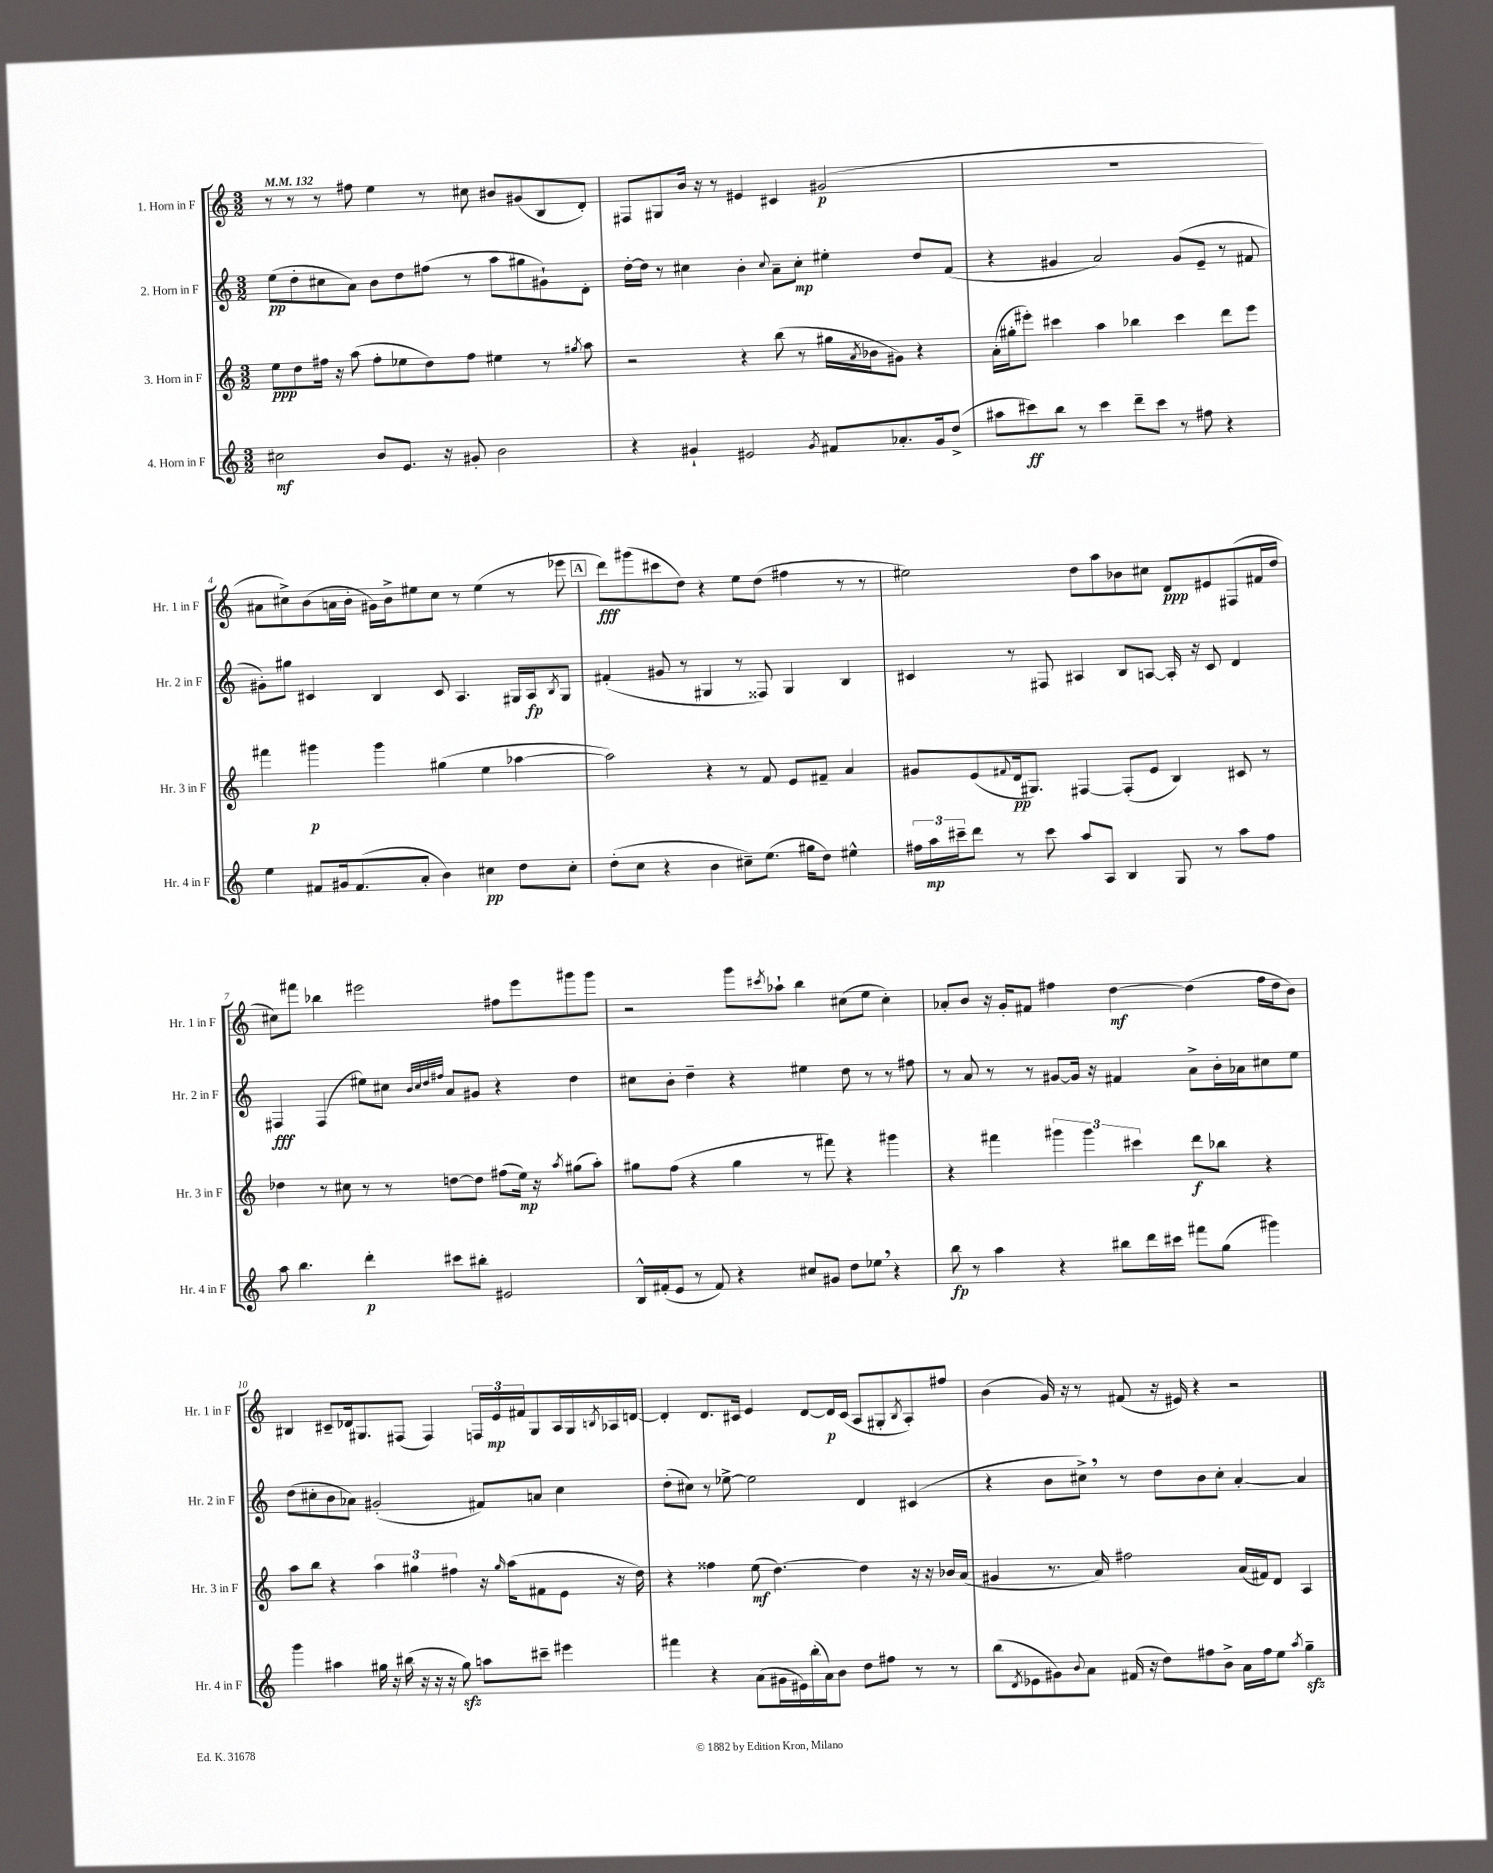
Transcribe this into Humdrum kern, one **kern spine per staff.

**kern	**dynam	**kern	**dynam	**kern	**dynam	**kern	**dynam
*part4	*part4	*part3	*part3	*part2	*part2	*part1	*part1
*staff4	*staff4	*staff3	*staff3	*staff2	*staff2	*staff1	*staff1
*I"4. Horn in F	*	*I"3. Horn in F	*	*I"2. Horn in F	*	*I"1. Horn in F	*
*I'Hr. 4 in F	*	*I'Hr. 3 in F	*	*I'Hr. 2 in F	*	*I'Hr. 1 in F	*
*clefG2	*	*clefG2	*	*clefG2	*	*clefG2	*
*k[]	*	*k[]	*	*k[]	*	*k[]	*
*M3/2	*	*M3/2	*	*M3/2	*	*M3/2	*
*MM132	*	*MM132	*	*MM132	*	*MM132	*
=1	=1	=1	=1	=1	=1	=1	=1
2cc#X\	mf	8ee\L	ppp	(8ee\L	pp	8r	.
.	.	8dd\	.	8dd'\	.	8r	.
.	.	16ff#X\Jk	.	8cc#X\	.	8r	.
.	.	16r	.	.	.	.	.
.	.	(8aa\	.	8a\J)	.	8ff#X\	.
8b/L	.	8ff#'\L	.	8b\L	.	4ee\	.
8.e/J	.	8ee-X\	.	8dd\	.	.	.
.	.	8dd\)	.	(8ff#X\J	.	8r	.
16r	.	.	.	.	.	.	.
8g#X'/	.	8ff#\J	.	8r	.	8cc#X\	.
2b\	.	4ee#X\	.	8aa\L	.	8b#X/L	.
.	.	.	.	8gg#X\	.	(8g#X/	.
.	.	8r	.	8g#X`\)	.	8B/	.
.	.	8qgg#X/	.	.	.	.	.
.	.	8aa\	.	8d'\J	.	8d'/J)	.
=2	=2	=2	=2	=2	=2	=2	=2
4r	.	2r	.	[16dd'\LL	.	8F#X/L	.
.	.	.	.	16dd\JJ]	.	.	.
.	.	.	.	8r	.	8G#X/	.
4g#X`/	.	.	.	4cc#X\	.	16b/Jk	.
.	.	.	.	.	.	16r	.
.	.	.	.	.	.	8r	.
2e#X/	.	4r	.	4b'\	.	4e#X/	.
.	.	.	.	8qqcc#/	.	.	.
.	.	(8bb\	.	8a~\L	.	4c#X/	.
.	.	8r	.	8cc#'\J	mp	.	.
8qg#/	.	.	.	.	.	.	.
8f#X/L	.	16gg#X\LL	.	4ee#X'\	.	(2g#X/	p
.	.	8qa/	.	.	.	.	.
.	.	16b-X\J	.	.	.	.	.
8.a-X'/	.	8g#X\J)	.	.	.	.	.
.	.	4r	.	8dd/L	.	.	.
16g#/k	.	.	.	.	.	.	.
(8dd^/J	.	.	.	(8f/J	.	.	.
=3	=3	=3	=3	=3	=3	=3	=3
8aa#X\L	.	(16a'\LL	.	4r	.	1.r	.
.	.	16gg#X'\J	.	.	.	.	.
8ccc#X\)	ff	8eee#X'\J)	.	.	.	.	.
8bb\J	.	4ccc#X\	.	4g#X/	.	.	.
8r	.	.	.	.	.	.	.
4ccc#\	.	4aa\	.	2a/)	.	.	.
8ddd~\L	.	4bb-X\	.	.	.	.	.
8ccc#\J	.	.	.	.	.	.	.
8r	.	4ccc#\	.	(8g#/L	.	.	.
8ff#X\	.	.	.	8e~/J	.	.	.
4r	.	8ddd\L	.	8r	.	.	.
.	.	8eee#\J	.	8f#X/	.	.	.
!!LO:LB:g=z
=4	=4	=4	=4	=4	=4	=4	=4
4ee\	.	4fff#X\	.	8g#X'\L)	.	8a#X\L	.
.	.	.	.	8gg#X\J	.	8cc#X^\)	.
8f#X/L	.	4ggg#X\	p	4c#X/	.	(8b\	.
16g#X/k	.	.	.	.	.	16an\L	.
(8.f#/	.	.	.	.	.	16b'\JJ	.
.	.	4ggg#\	.	4B/	.	16g#X\LL)	.
.	.	.	.	.	.	16b^\J	.
8a'/J	.	.	.	.	.	8ee#X\	.
4b\)	.	(4gg#X\	.	8c#/	.	8cc#\J	.
.	.	.	.	4.A/	.	8r	.
4cc#X\	pp	4ee\	.	.	.	(4ee#\	.
8dd\L	.	[4aa-X\	.	16G#X/LL	.	8r	.
.	.	.	.	16A/J	fp	.	.
.	.	.	.	8qB/	.	.	.
8cc#'\J	.	.	.	8G#/J	.	8eee-X\	.
!!LO:REH:place=s1:t=A
=5	=5	=5	=5	=5	=5	=5	=5
(8dd'\L	.	2aa-\])	.	(4f#X'/	.	8ddd\L)	fff
8cc\J	.	.	.	.	.	(8ggg#X\	.
4r	.	.	.	8g#X/	.	8ccc#X\	.
.	.	.	.	8r	.	8dd\J)	.
4b\	.	4r	.	4G#X/	.	4r	.
8cc#X~\L)	.	8r	.	8r	.	8ee\L	.
(8.ee\J	.	8f/	.	8F##X/)	.	(8dd\J	.
.	.	8e/L	.	4G#/	.	4ff#X\	.
16gg#X\KL	.	.	.	.	.	.	.
8dd\J)	.	8f#X~/J	.	.	.	.	.
4ee#X^^\	.	4a/	.	4B/	.	8r	.
.	.	.	.	.	.	8r	.
=6	=6	=6	=6	=6	=6	=6	=6
24ff#X\LL	.	8g#X/L	.	4c#X/	.	2ee#X\)	.
24aa\	mp	.	.	.	.	.	.
24ccc#X~\J	.	.	.	.	.	.	.
8ddd\J	.	(8e/	.	.	.	.	.
.	.	8qqf#X/	.	.	.	.	.
8r	.	16d/k	pp	8r	.	.	.
.	.	8.G#X/J)	.	.	.	.	.
8ccc#\	.	.	.	8F#X/	.	.	.
8aa/L	.	[4F#X/	.	4A#X/	.	8dd\L	.
8A/J	.	.	.	.	.	8aa\	.
4B/	.	(8F#'/L]	.	8B/L	.	8b-X\	.
.	.	8e/J	.	[8An/J	.	8cc#X\J	.
8G/	.	4B/)	.	16A'/]	.	8d/L	ppp
.	.	.	.	16r	.	.	.
8r	.	.	.	8c#/	.	8e#X/	.
8aa\L	.	8c#X/	.	4d/	.	(8F#X/	.
8ff#\J	.	8r	.	.	.	16f#X/L	.
.	.	.	.	.	.	16dd/JJ	.
!!LO:LB:g=z
=7	=7	=7	=7	=7	=7	=7	=7
8aa\	.	4dd-X\	.	4F#X/	fff	8cc#X\L)	.
4.bb\	.	.	.	.	.	8fff#X\J	.
.	.	8r	.	(4F#/	.	4bb-X\	.
.	.	8cc#X\	.	.	.	.	.
4ddd'\	p	8r	.	8ee#X\L)	.	2eee#X\	.
.	.	8r	.	8cc#X\J	.	.	.
.	.	.	.	32qqb/LLL	.	.	.
.	.	.	.	32qqcc#/	.	.	.
.	.	.	.	32qqdd/	.	.	.
.	.	.	.	32qqff#X/JJJ	.	.	.
8ccc#X\L	.	[8ddn\L	.	8a/L	.	.	.
8bb#X'\J	.	8dd\J]	.	8g#X/J	.	.	.
2e#X/	.	(8ff#X\L	.	4r	.	8ff#X\L	.
.	.	16ee\Jk)	mp	.	.	8eee#\	.
.	.	16r	.	.	.	.	.
.	.	8qaa/	.	.	.	.	.
.	.	(8gg#X\L	.	4dd\	.	8ggg#X\	.
.	.	8aa'\J)	.	.	.	8ggg#\J	.
=8	=8	=8	=8	=8	=8	=8	=8
16B^^/LL	.	8gg#X\L	.	8cc#X\L	.	2r	.
(16f#X'/J	.	.	.	.	.	.	.
8e/J	.	(8ff\J	.	8b'\J	.	.	.
8r	.	4r	.	4dd~\	.	.	.
8f#/)	.	.	.	.	.	.	.
4r	.	4gg#\	.	4r	.	8ggg\L	.
.	.	.	.	.	.	8qccc#X/	.
.	.	.	.	.	.	8aa-X`\J	.
8cc#X/L	.	8r	.	4ee#X\	.	4bb\	.
8g#X/J	.	8fff#X\)	.	.	.	.	.
8dd\L	.	4r	.	8dd\	.	(8cc#X\L	.
8ee-X,\J	.	.	.	8r	.	8ee\J	.
4r	.	4ggg#X\	.	8r	.	4cc#'\)	.
.	.	.	.	8ff#X\	.	.	.
=9	=9	=9	=9	=9	=9	=9	=9
8bb\	fp	4r	.	8r	.	8a-X'/L	.
8r	.	.	.	8a/	.	8b/J	.
4aa\	.	4fff#X\	.	8r	.	16r	.
.	.	.	.	.	.	16g'/KL	.
.	.	.	.	8r	.	8f#X/J	.
4r	.	6ggg#X\	.	[8g#X/L	.	4ff#X\	.
.	.	.	.	16g#/Jk]	.	.	.
.	.	6ggg#\	.	.	.	.	.
.	.	.	.	16r	.	.	.
8bb#X\L	.	.	.	4f#X/	.	[4dd\	mf
.	.	6ccc#X\	.	.	.	.	.
16ddd\L	.	.	.	.	.	.	.
16ccc#X\JJ	.	.	.	.	.	.	.
8fff#X\L	.	8ddd\L	f	8a^\L	.	(4dd\]	.
(8gg\J	.	8bb-X\J	.	16b'\L	.	.	.
.	.	.	.	16a-X\J	.	.	.
4ggg#X\)	.	4r	.	8cc#X\	.	16ff#\LL	.
.	.	.	.	.	.	16dd\J	.
.	.	.	.	8ee\J	.	8b\J)	.
!!LO:LB:g=z
=10	=10	=10	=10	=10	=10	=10	=10
4ggg\	.	8aa\L	.	(8dd\L	.	4B#X/	.
.	.	8bb\J	.	8cc#X'\	.	.	.
4aa#X\	.	4r	.	8b\	.	8c#X~/L	.
.	.	.	.	8a-X\J)	.	16d-X/k	.
.	.	.	.	.	.	8.G#X/	.
16gg#X\	.	6aa\	.	(2g#X'/	.	.	.
16r	.	.	.	.	.	.	.
(16bb#X\	.	.	.	.	.	(8F#X/J	.
.	.	6gg#X\	.	.	.	.	.
16r	.	.	.	.	.	.	.
16r	.	.	.	.	.	4F#/)	.
16r	.	.	.	.	.	.	.
.	.	6ff#X\	.	.	.	.	.
8gg#zz\)	.	.	.	.	.	.	.
8aan\L	.	16r	.	8f#X/L)	.	24Fn/LL	.
.	.	.	.	.	.	24e/	mp
.	.	16qqgg#/	.	.	.	.	.
.	.	(16aa\KL	.	.	.	.	.
.	.	.	.	.	.	24f#X/J	.
8ccc#X~\J	.	8f#X\	.	8an/J	.	8G#/	.
4eee#X\	.	8e\J	.	4cc#\	.	16A/L	.
.	.	.	.	.	.	16G#/	.
.	.	.	.	.	.	8qBn/	.
.	.	16r	.	.	.	16A-X/	.
.	.	16dd\)	.	.	.	[16dn/JJ	.
=11	=11	=11	=11	=11	=11	=11	=11
4fff#X\	.	4r	.	(8dd'\L	.	4d'/]	.
.	.	.	.	8cc#X\J)	.	.	.
4r	.	4ff##X\	.	8r	.	8.d/L	.
.	.	.	.	[8ee-X^\	.	.	.
.	.	.	.	.	.	16c#X/Jk	.
(8a\L	.	(8ee\	mf	2ee-\]	.	4e/	.
16g#X\L	.	[4.dd\)	.	.	.	.	.
16e#X\)	.	.	.	.	.	.	.
(16bb'\	.	.	.	.	.	[8d/L	.
16a\J)	.	.	.	.	.	.	.
8b\J	.	.	.	.	.	16d/L]	p
.	.	.	.	.	.	(16c#/JJ	.
8dd\L	.	4dd\]	.	4d/	.	8A/L	.
8ff#X\J	.	.	.	.	.	8G#X'/	.
.	.	.	.	.	.	8qB/	.
8r	.	16r	.	(4c#X/	.	8A'/)	.
.	.	16r	.	.	.	.	.
8r	.	16b-X/LL	.	.	.	8ff#X/J	.
.	.	(16a/JJ	.	.	.	.	.
=12	=12	=12	=12	=12	=12	=12	=12
(8bb\L	.	4g#X/	.	4r	.	(4b\	.
8qd/	.	.	.	.	.	.	.
8e-X\	.	.	.	.	.	.	.
8g#X\)	.	8.r	.	8b\L	.	16g/)	.
.	.	.	.	.	.	16r	.
8qqb/	.	.	.	.	.	.	.
8a\J	.	.	.	8cc#X^,\J)	.	8r	.
.	.	16a/)	.	.	.	.	.
(16f#X/	.	2ff#X\	.	8r	.	(8f#X/	.
16r	.	.	.	.	.	.	.
8dd\L)	.	.	.	8dd\L	.	16r	.
.	.	.	.	.	.	16e#X/)	.
8ff#X\	.	.	.	8b\	.	4r	.
8b^\J	.	.	.	8cc#'\J	.	.	.
16a\LL	.	(16a/LL	.	[4a'/	.	2r	.
16ff#\J	.	16f#X/J)	.	.	.	.	.
8ee\J	.	8d/J	.	.	.	.	.
8qaa/	.	.	.	.	.	.	.
4ggzz~\	.	4A/	.	4a/]	.	.	.
==	==	==	==	==	==	==	==
*-	*-	*-	*-	*-	*-	*-	*-
